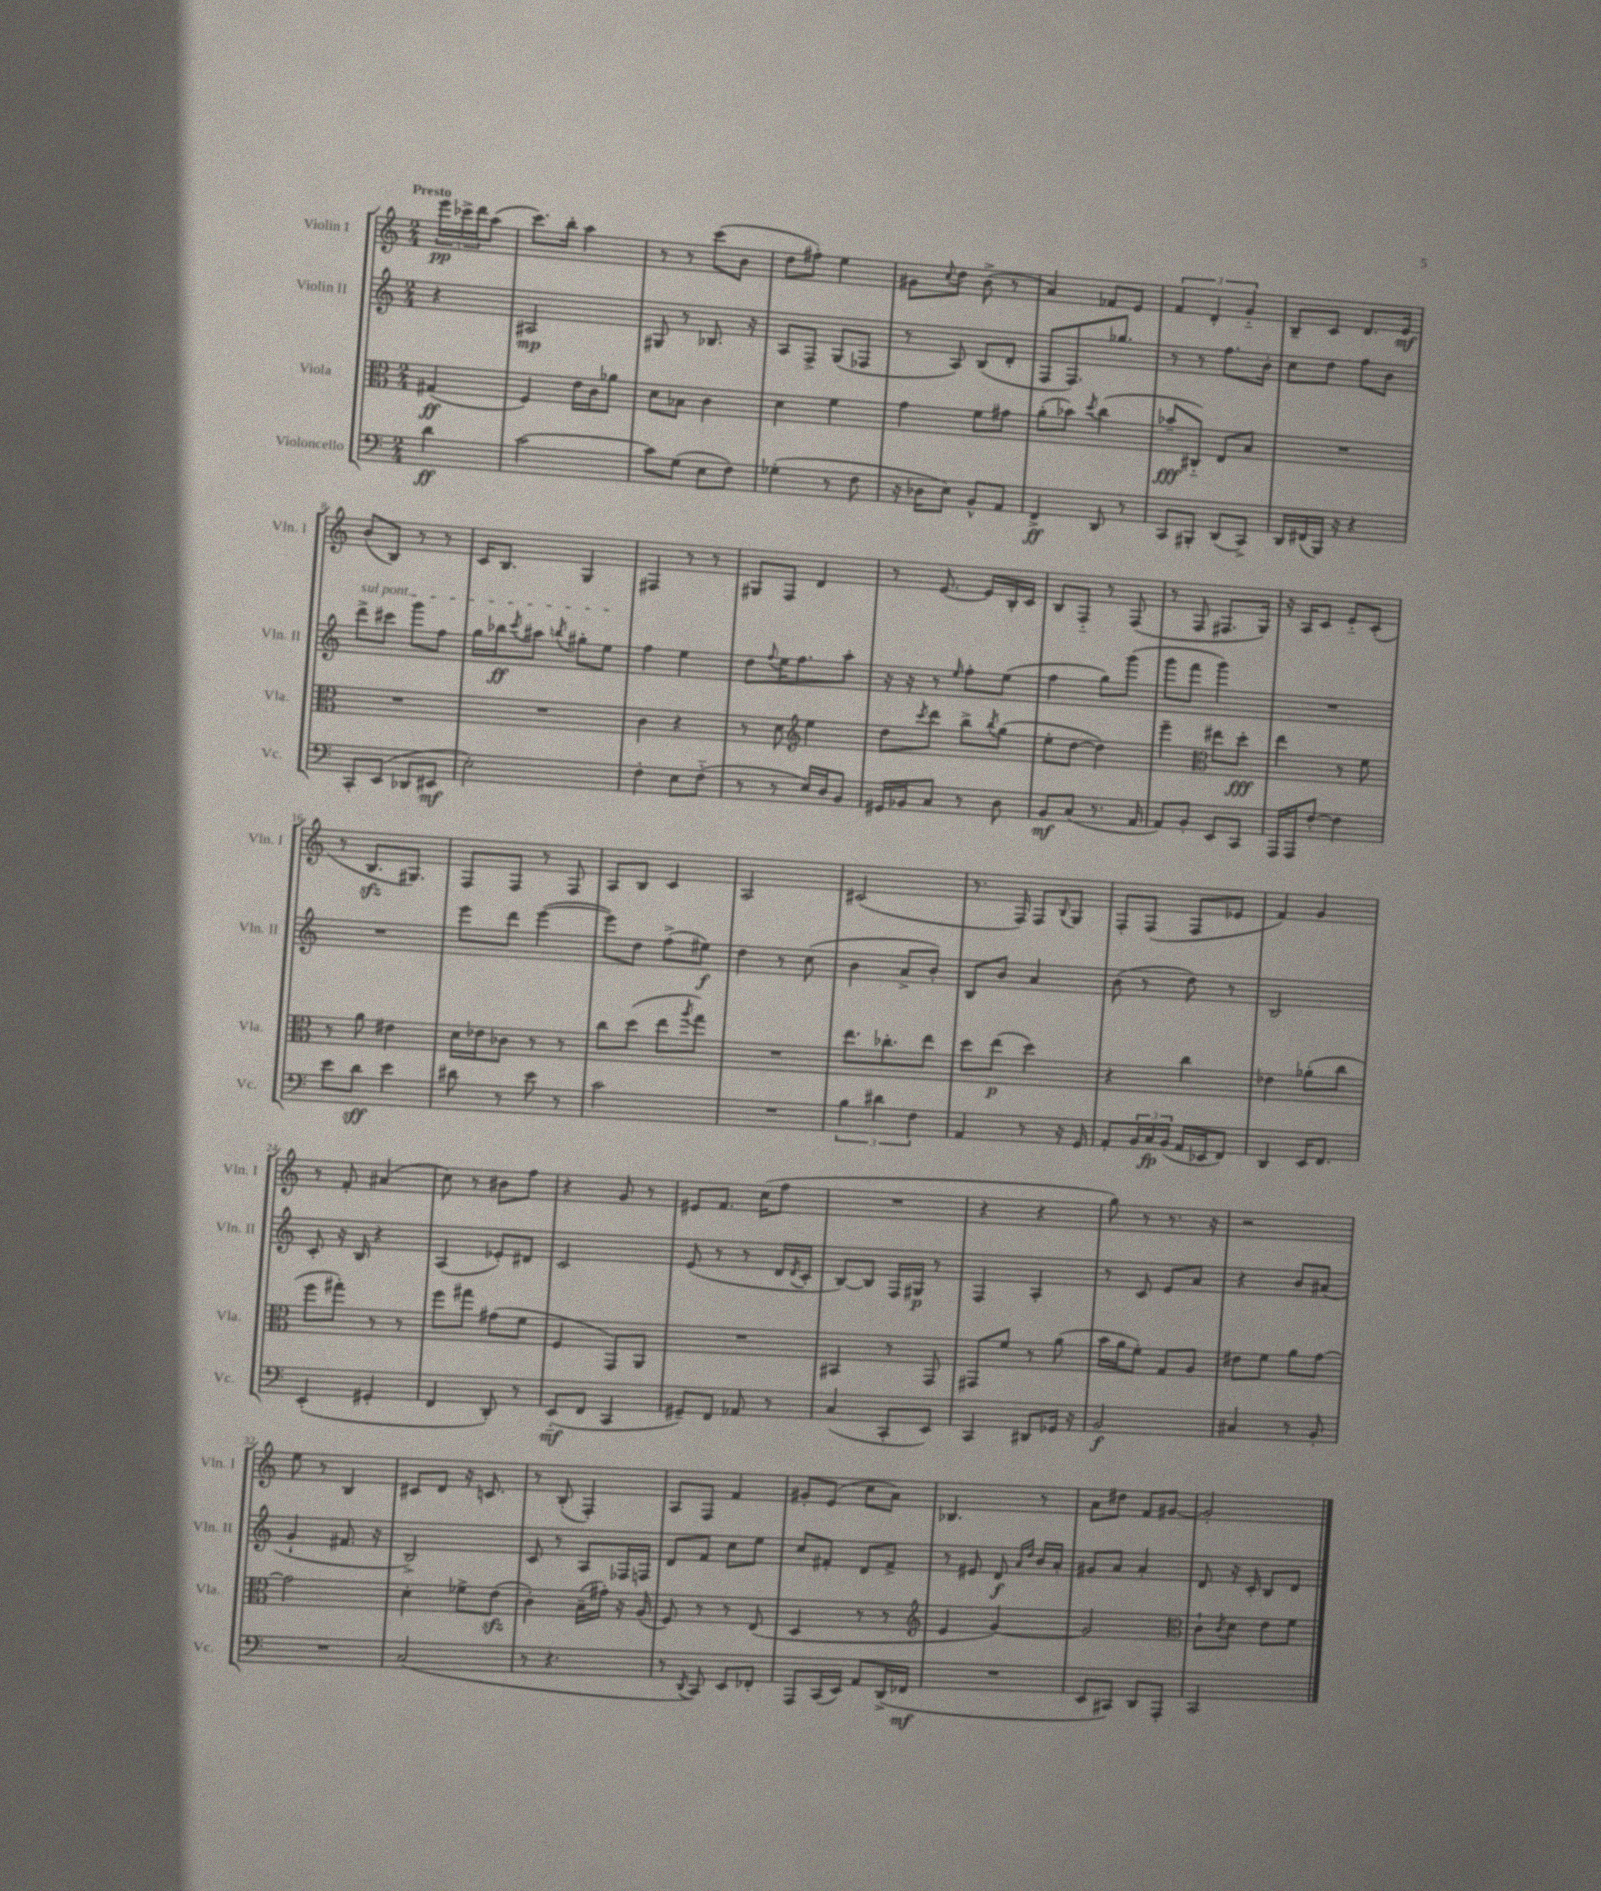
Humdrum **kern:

**kern	**kern	**kern	**kern
*staff4	*staff3	*staff2	*staff1
*clefF4	*clefC3	*clefG2	*clefG2
*k[]	*k[]	*k[]	*k[]
*M2/4	*M2/4	*M2/4	*M2/4
4d	(4G#	4r	24eee
.	.	.	24ccc-^
.	.	.	24ddd
.	.	.	(8aa
=	=	=	=
[2c	4F)	2A#	8.ccc)
.	.	.	16bb'
.	16e	.	4aa
.	16c	.	.
.	8a-	.	.
=	=	=	=
8c]	8d	8G#	8r
(8G	8B-	8r	8r
8E	4c	8.B-	(8ccc
8F)	.	.	8b
.	.	16r	.
=	=	=	=
(4G-'	4d	8A	8dd
.	.	8F^	8ff#')
8r	4f	(8G	4ee
8F	.	8F-	.
=	=	=	=
16r	4g	8r	8g#
16D-	.	.	.
.	.	.	8qqcc
8E)	.	8A)	8dd
8BB^^	8f	(8B	(8b^
8AA	8g#	8d'	8r
=	=	=	=
4FF^	(8a'	8F	4a)
.	8b-)	8.F)	.
.	8qdd	.	.
8DD	(4cc	.	8f-
.	.	8.gg-	.
8r	.	.	8e
=	=	=	=
8CC	8b-~	8r	6f
8BBB#'	8C#'~)	8r	.
.	.	.	6d'
(8DD	8E	8.ff	.
.	.	.	6g'~
8CC^)	8B	.	.
.	.	16b'	.
=	=	=	=
16DD	2r	8cc	8B~
(16FF#	.	.	.
16BBB)	.	8dd	8c
16r	.	.	.
4r	.	8ff	8.d
.	.	8b	.
.	.	.	16e
=	=	=	=
8CC'	2r	8ddd^	(8b
(8EE	.	8ccc#	8B)
8DD-	.	8ggg	8r
8EE#	.	8ff	8r
=	=	=	=
2E')	2r	16gg	16c
.	.	16bb-	8.B
.	.	8qccc	.
.	.	8aa#	.
.	.	8qbb	.
.	.	8gg#'	4G
.	.	8ee	.
=	=	=	=
4F'	4c	4ff	4F#
8E	4r	4ee	8r
(8F'~	.	.	8r
=	=	=	=
8r	8r	8dd	8G#
.	.	8qqff	.
8r	8d	16ee	8F
.	.	8.ff	.
*	*clefG2	*	*
16E)	4ee	.	4d
16D	.	.	.
8BB	.	8aa'	.
=	=	=	=
16GG#	8dd	16r	8r
16BB-	.	16r	.
.	8qccc	.	.
8C	8ddd	8r	[8.e
.	.	16qqee	.
8r	8bb^	8ff'	.
.	.	.	16e]
.	8qbb	.	.
8D	(8gg	(8ee	16B'
.	.	.	16c
=	=	=	=
8BB	8ee'	4ff	8B
(8C	[8dd	.	8F'~
8.r	4dd])	8gg)	8r
.	.	(8ggg	(8F
16AA	.	.	.
=	=	=	=
8AA)	4eee~	8ggg	8r
8BB'	.	8fff	8F
*	*clefC3	*	*
8EE	8ee#	4ggg)	8.F#
8CC	8dd'	.	.
.	.	.	16G)
=	=	=	=
16AAA	4ee	2r	16r
16AAA	.	.	16A
[8F'	.	.	8c
4F]	8r	.	8e'~
.	8f	.	(8c'
=	=	=	=
8e	8r	2r	8r
8d	8a	.	8.B
4e	4e#	.	.
.	.	.	8.G#)
=	=	=	=
8d#	16d	8eee	8F
.	16e-	.	.
8r	8c-	8ddd	8F
8e	8r	([4eee	8r
8r	8r	.	8F
=	=	=	=
2c	8cc	8eee])	8A
.	(8dd	8dd	8B
.	8ee	(8ff^	4c
.	8qaa	.	.
.	8gg)	8ee#)	.
=	=	=	=
2r	2r	4dd	2A
.	.	8r	.
.	.	(8cc	.
=	=	=	=
6B	8.ee	4b	(2c#
6d#	.	.	.
.	8.cc-'	.	.
.	.	8a^	.
6F	.	.	.
.	8ee	8b')	.
=	=	=	=
4AA	8dd	8B	8.r
.	(8ee	8b	.
.	.	.	16F)
8r	4dd)	4a	8F
.	.	.	8qqB
16r	.	.	8G
16GG	.	.	.
=	=	=	=
8AA'	4r	(8b	8F'
24BB	.	8r	(8F
24C	.	.	.
(24BB	.	.	.
16AA	4cc	8dd)	8F
16EE-	.	.	.
8FF)	.	8r	8e-
=	=	=	=
4DD	4e-	2B	4f)
16EE	(8a-'	.	4g
8.FF	.	.	.
.	8cc	.	.
=	=	=	=
(4EE'	8ff	8c'	8r
.	8gg#')	16r	8f'
.	.	16B	.
4GG#'	8r	4r	(4a#
.	8r	.	.
=	=	=	=
4FF	8ff	(4A	8cc)
.	8gg#	.	8r
8DD')	(8g#	8e-')	8b#
8r	8f	8d#	8ff
=	=	=	=
(8EE'~	4F	2c	4r
8FF	.	.	.
4CC	8GG)	.	8g
.	8AA	.	8r
=	=	=	=
8GG#~)	2r	(8e	8e#
8FF	.	8r	8.f
8AA-	.	8r	.
.	.	.	(16cc
8r	.	16d	8ff
.	.	8qd	.
.	.	16c'	.
=	=	=	=
(4C	4BB#	[8B)	2r
.	.	8B]	.
8CC'	8r	16F	.
.	.	16G#	.
8EE)	8GG	8r	.
=	=	=	=
4CC	8GG#	4F	4r
.	8f	.	.
8DD#	8r	4A'	4r
16GG-	(8a	.	.
16r	.	.	.
=	=	=	=
2BB	16b	8r	8gg)
.	16a	.	.
.	8f')	8c	8r
.	8G	8e	8.r
.	8A	8a	.
.	.	.	16r
=	=	=	=
4C#	8e#	4r	2r
.	8f	.	.
8r	8a	8b	.
8BB'	[8g	(8a#	.
=	=	=	=
2r	2g]	4g`	8ee
.	.	.	8r
.	.	8.f#	4B
.	.	16r	.
=	=	=	=
(2C	4d'	2B^)	8c#
.	.	.	8d
.	8f-^	.	16r
.	.	.	8.c
.	(8e	.	.
=	=	=	=
8r	4c')	8c	8r
4.r	.	8r	(8B'
.	(16B~	8A	4F')
.	16g#')	.	.
.	16r	16F-	.
.	(16A	16F	.
=	=	=	=
8r	8F)	8d	8A
8qDD	.	.	.
8CC)	8r	8f	8F
8EE	8r	8cc	4f
8FF-'	(8E	8ee	.
=	=	=	=
8AAA	4D	8cc	8g#'
(16CC	.	8f#'	(8e
16EE)	.	.	.
8AA	8r	8d	8cc
(16DD^	8r	8f#^	8a)
16FF-	.	.	.
=	=	=	=
*	*clefG2	*	*
2r	4e	8r	4.B-
.	.	8e#	.
.	[4g)	8d	.
.	.	16qqa	.
.	.	16qqdd	.
.	.	16b	8r
.	.	16a'	.
=	=	=	=
8EE	2g]	8g#	8a
8CC#)	.	8a	8dd#
8DD	.	4a'	8f
8AAA'	.	.	[8g#
=	=	=	=
*	*clefC3	*	*
2CC	8c`	8d	2g#']
.	8qc	.	.
.	8d	16r	.
.	.	16c'	.
.	8e	8B	.
.	8f	8d	.
==	==	==	==
*-	*-	*-	*-
